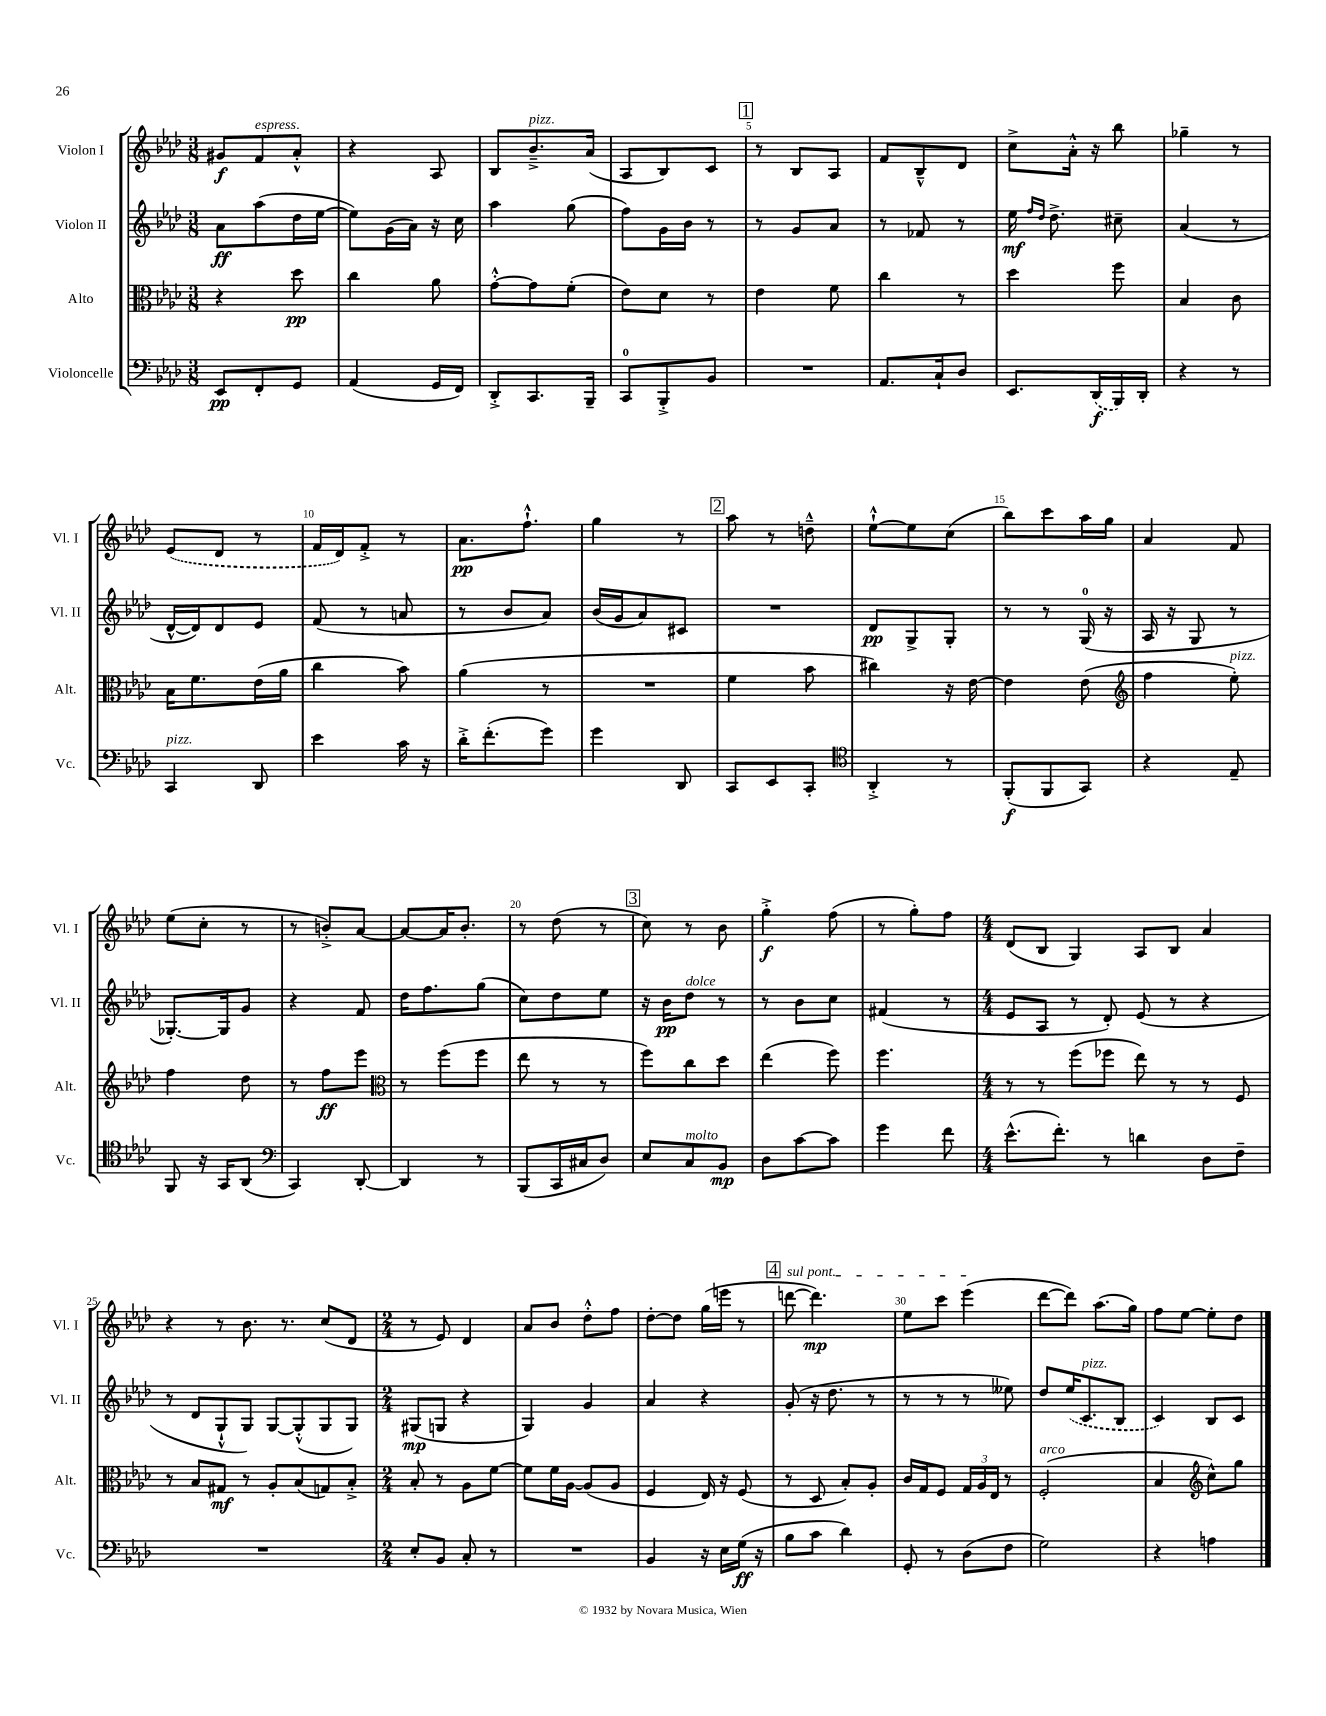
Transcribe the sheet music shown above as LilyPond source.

<<
\new StaffGroup <<
\new Staff = "s0" \with { instrumentName = "Violon I" shortInstrumentName = "Vl. I" } {
    \clef treble \key aes \major \numericTimeSignature \time 3/8
    gis'8\f f'8^\markup { \italic "espress." } aes'8-.-^ |
    r4 aes8 |
    bes8 bes'8.--->^\markup { \italic "pizz." } aes'16( |
    aes8 bes8) c'8 |
    \mark \markup { \box "1" } r8 bes8 aes8 |
    f'8 bes8---^ des'8 |
    c''8-> aes'16-.-^ r16 bes''8 |
    ges''4-- r8 |
    \once \slurDashed ees'8( des'8 r8 |
    f'16 des'16) f'8-.-> r8 |
    aes'8.\pp f''8.-!-^ |
    g''4 r8 |
    \mark \markup { \box "2" } aes''8 r8 d''8---^ |
    ees''8~-!-^ ees''8 c''8( |
    bes''8) c'''8 aes''16 g''16 |
    aes'4 f'8 |
    ees''8( c''8-. r8 |
    r8 b'8-.->) aes'8~ |
    aes'8~ aes'16 bes'8.-. |
    r8 des''8( r8 |
    \mark \markup { \box "3" } c''8) r8 bes'8 |
    g''4-.->\f f''8( |
    r8 g''8-.) f''8 |
    \numericTimeSignature \time 4/4 des'8( bes8 g4) aes8 bes8 aes'4 |
    r4 r8 bes'8. r8. c''8( des'8 |
    \numericTimeSignature \time 2/4 r8 ees'8) des'4 |
    aes'8 bes'8 des''8-.-^ f''8 |
    des''8~-. des''8 g''16( e'''16 r8 |
    \mark \markup { \box "4" } \once \override TextSpanner.bound-details.left.text = \markup { \italic "sul pont." } d'''8~\startTextSpan d'''4.\mp) |
    ees''8 c'''8 ees'''4\stopTextSpan( |
    des'''8~ des'''8) aes''8.( g''16) |
    f''8 ees''8~ ees''8-. des''8 \bar "|." |
}
\new Staff = "s1" \with { instrumentName = "Violon II" shortInstrumentName = "Vl. II" } {
    \clef treble \key aes \major \numericTimeSignature \time 3/8
    aes'8\ff aes''8( des''16 ees''16~ |
    ees''8) g'16( aes'16) r16 c''16 |
    aes''4 g''8( |
    f''8) g'16 bes'16 r8 |
    \mark \markup { \box "1" } r8 g'8 aes'8 |
    r8 fes'8 r8 |
    ees''16\mf \grace { f''16 des''16 } des''8.-> cis''8-- |
    aes'4( r8 |
    des'16~-^ des'16) des'8 ees'8 |
    f'8( r8 a'8 |
    r8 bes'8 aes'8) |
    bes'16( g'16 aes'8) cis'8 |
    \mark \markup { \box "2" } R4. |
    des'8\pp g8-> g8-. |
    r8 r8 g16-0( r16 |
    aes16 r16 g8 r8 |
    ges8.~-.) ges16 g'8 |
    r4 f'8 |
    des''16 f''8. g''8( |
    c''8) des''8 ees''8 |
    \mark \markup { \box "3" } r16 bes'16\pp des''8^\markup { \italic "dolce" } r8 |
    r8 bes'8 c''8 |
    fis'4( r8 |
    \numericTimeSignature \time 4/4 ees'8 aes8 r8 des'8-.) ees'8( r8 r4 |
    r8 des'8 g8-!-^ g8) g8~ g8-.-^( g8 g8) |
    \numericTimeSignature \time 2/4 gis8\mp( g8 r4 |
    g4) g'4 |
    aes'4 r4 |
    \mark \markup { \box "4" } g'8-.( r16 des''8. r8 |
    r8 r8 r8 eeses''8) |
    des''8 \once \slurDashed ees''16( c'8.^\markup { \italic "pizz." } bes8 |
    c'4) bes8 c'8 \bar "|." |
}
\new Staff = "s2" \with { instrumentName = "Alto" shortInstrumentName = "Alt." } {
    \clef alto \key aes \major \numericTimeSignature \time 3/8
    r4 des''8\pp |
    c''4 aes'8 |
    g'8~-.-^ g'8 f'8-.( |
    ees'8) des'8 r8 |
    \mark \markup { \box "1" } ees'4 f'8 |
    c''4 r8 |
    des''4 f''8 |
    bes4 c'8 |
    bes16 f'8. ees'16( aes'16 |
    c''4 bes'8) |
    aes'4( r8 |
    R4. |
    \mark \markup { \box "2" } f'4 bes'8 |
    cis''4) r16 ees'16~ |
    ees'4 ees'8( |
    \clef treble f''4 ees''8-.^\markup { \italic "pizz." }) |
    f''4 des''8 |
    r8 f''8\ff ees'''8 |
    \clef alto r8 f''8( f''8 |
    ees''8 r8 r8 |
    \mark \markup { \box "3" } f''8) c''8 des''8 |
    ees''4( f''8) |
    f''4. |
    \numericTimeSignature \time 4/4 r8 r8 f''8( fes''8 ees''8) r8 r8 f8 |
    r8 bes8 gis8\mf r8 aes8-. bes8( g8) bes8-.-> |
    \numericTimeSignature \time 2/4 bes8-. r8 aes8 f'8~ |
    f'8 f'16 aes16~ aes8( aes8 |
    f4 ees16) r16 f8( |
    \mark \markup { \box "4" } r8 des8 bes8-.) aes8-. |
    c'16 g16 f8 \tuplet 3/2 { g16 aes16 ees16 } r8 |
    f2-.^\markup { \italic "arco" }( |
    bes4 \clef treble c''8-^) g''8 \bar "|." |
}
\new Staff = "s3" \with { instrumentName = "Violoncelle" shortInstrumentName = "Vc." } {
    \clef bass \key aes \major \numericTimeSignature \time 3/8
    ees,8\pp f,8-. g,8 |
    aes,4( g,16 f,16) |
    des,8-.-> c,8. bes,,16-- |
    c,8-0 bes,,8-.-> bes,8 |
    \mark \markup { \box "1" } R4. |
    aes,8. c16-! des8 |
    ees,8. \once \slurDashed des,16\f( bes,,16) des,16-. |
    r4 r8 |
    c,4^\markup { \italic "pizz." } des,8 |
    ees'4 c'16 r16 |
    des'16-.-> f'8.-.( g'8) |
    g'4 des,8 |
    \mark \markup { \box "2" } c,8 ees,8 c,8-. |
    \clef tenor aes,4-.-> r8 |
    f,8-.\f( f,8 g,8) |
    r4 ees8-- |
    f,8 r16 g,16 aes,8( |
    \clef bass c,4) des,8~-. |
    des,4 r8 |
    bes,,8( c,16 cis16 des8) |
    \mark \markup { \box "3" } ees8 c8^\markup { \italic "molto" } bes,8\mp |
    des8 c'8~ c'8 |
    g'4 f'8 |
    \numericTimeSignature \time 4/4 ees'8.-^( f'8.-.) r8 d'4 des8 f8-- |
    R1 |
    \numericTimeSignature \time 2/4 ees8-. bes,8 c8-. r8 |
    R2 |
    bes,4 r16 ees16 g16\ff( r16 |
    \mark \markup { \box "4" } bes8 c'8 des'4) |
    g,8-. r8 des8( f8 |
    g2) |
    r4 a4 \bar "|." |
}
>>
>>
\layout { \context { \Score \override BarNumber.break-visibility = ##(#f #t #t) barNumberVisibility = #(every-nth-bar-number-visible 5) } }
